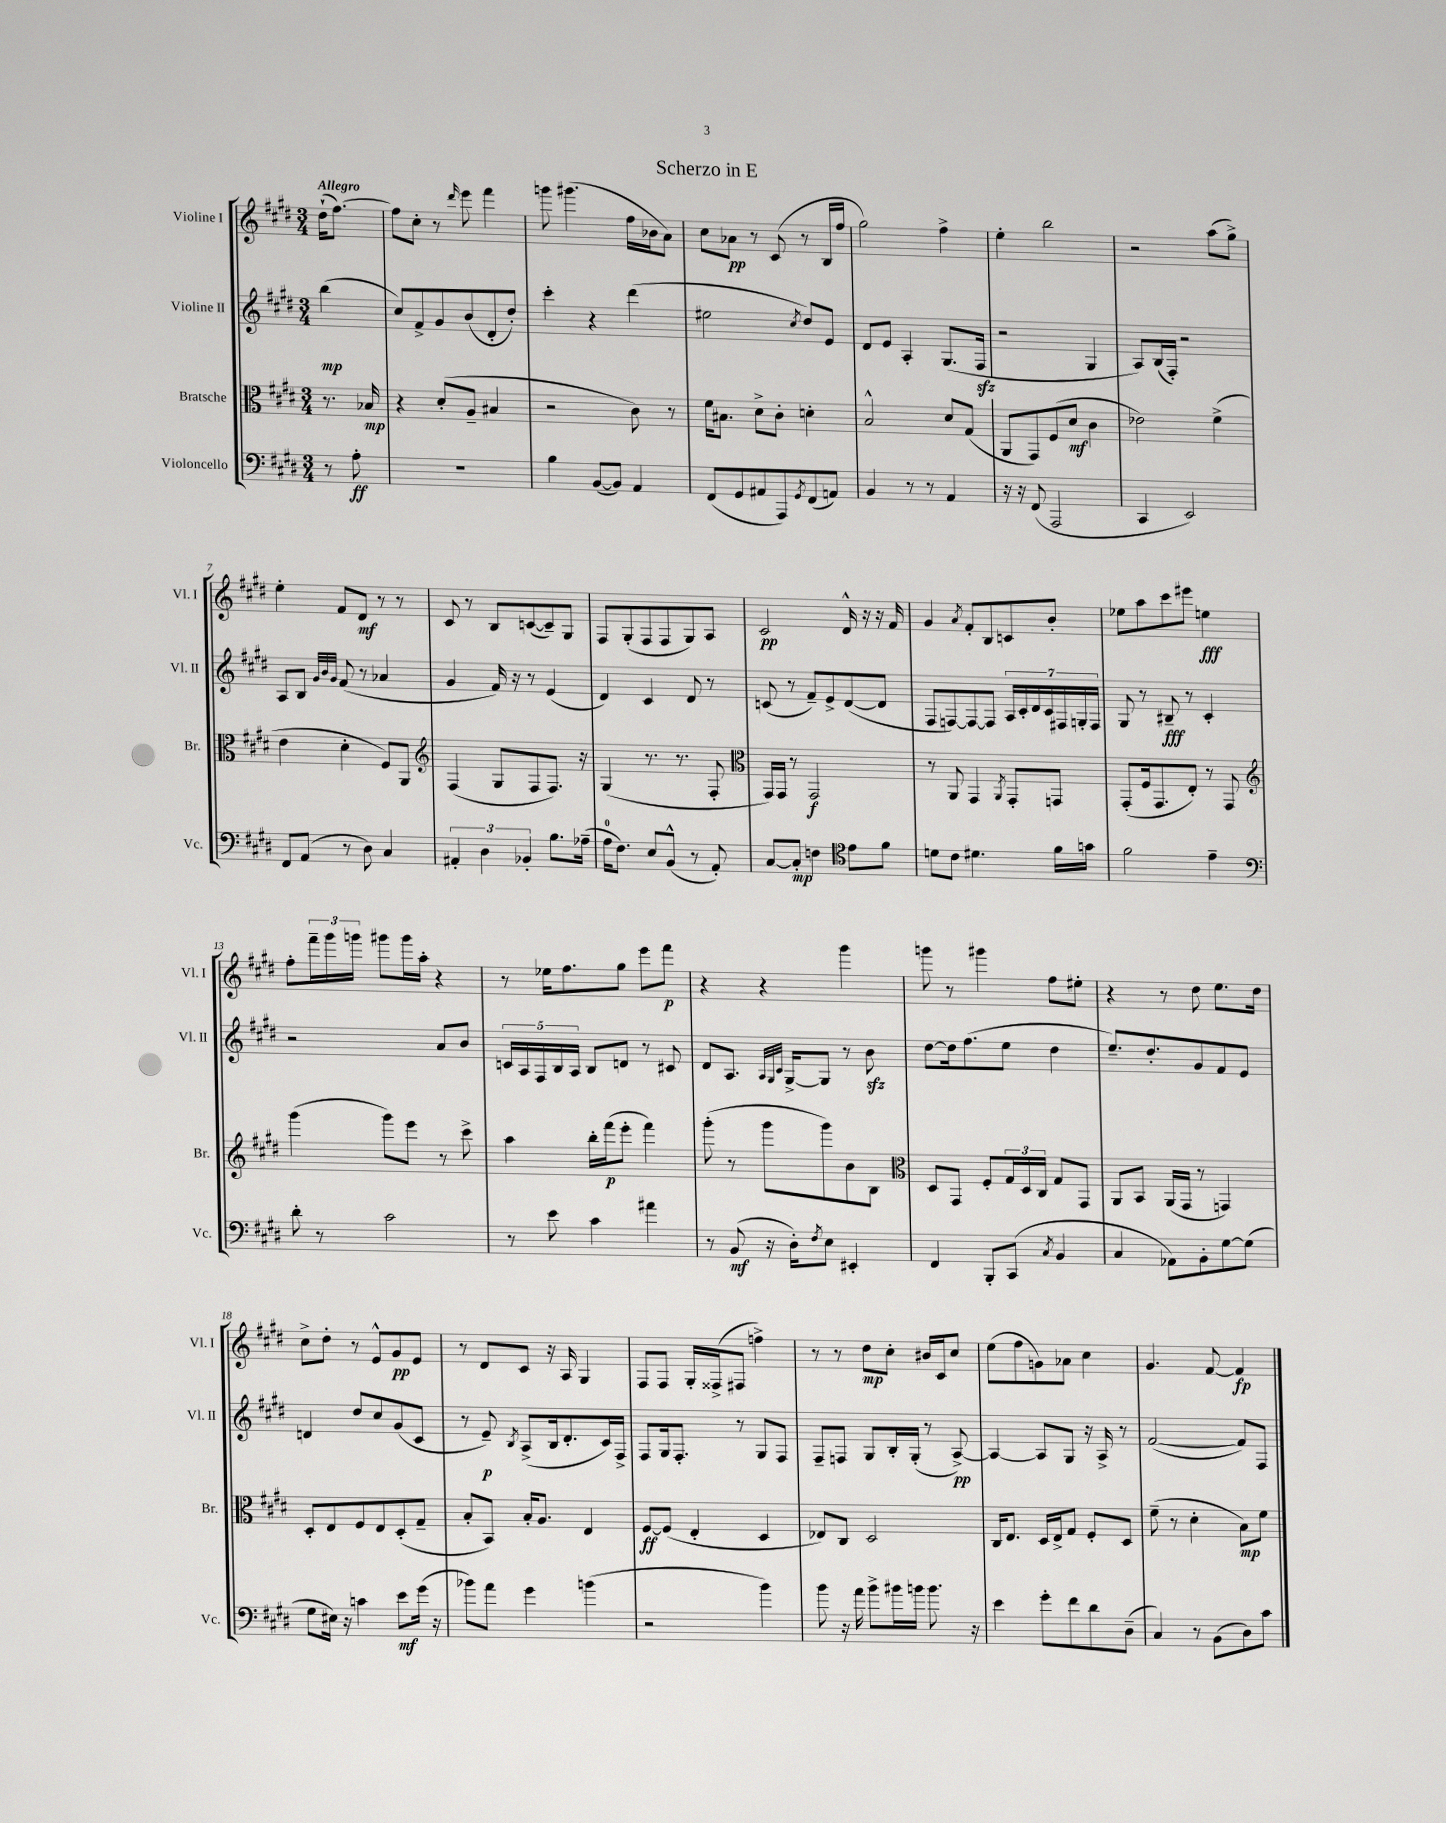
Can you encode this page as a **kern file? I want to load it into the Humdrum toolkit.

**kern	**kern	**kern	**kern
*staff4	*staff3	*staff2	*staff1
*clefF4	*clefC3	*clefG2	*clefG2
*k[f#c#g#d#]	*k[f#c#g#d#]	*k[f#c#g#d#]	*k[f#c#g#d#]
*M3/4	*M3/4	*M3/4	*M3/4
8r	8.r	(4bb	(16dd#`
.	.	.	[8.ff#)
8A'	.	.	.
.	16B-	.	.
=	=	=	=
2.r	4r	8cc#)	8ff#]
.	.	8f#^	8cc#'
.	(8d#'	8g#	8r
.	.	.	16qqddd#
.	8A~	(8b	8eee
.	4B#	8d#'	4fff#
.	.	8dd#')	.
=	=	=	=
4B	2r	4ccc#'	8ggg
.	.	.	(4.ggg#
([8BB	.	4r	.
8BB])	.	.	.
4AA	8c#)	(4ddd#	16ff#
.	.	.	16b-
.	8r	.	8a)
=	=	=	=
(8FF#	16f#	2ee#	8cc#
.	8.B#	.	.
8GG#	.	.	8a-
8AA#	8d#^	.	8r
8AAA)	8c#'	.	(8c#
8qGG#	.	8qcc#	.
(8FF#	4d'	8dd#)	8r
8AA)	.	8e	16B
.	.	.	16ff#
=	=	=	=
4BB	2B^^	8d#	2gg#)
.	.	8e	.
8r	.	4A'	.
8r	.	.	.
4AA	8d#	(8.G#	4ff#^
.	(8G#	.	.
.	.	16F#	.
=	=	=	=
16r	8AA	2r	4ee'
16r	.	.	.
(8FF#	8GG#)	.	.
2AAA	(8F#	.	2bb
.	8d#	.	.
.	4c#	4G#	.
=	=	=	=
4CC#	2e-)	8A)	2r
.	.	(16B	.
.	.	16F#')	.
2EE)	.	2r	.
.	(4f#^	.	(8aa
.	.	.	8gg#^)
=	=	=	=
8FF#	4e	8A	4ee'
(8AA	.	8B	.
.	.	32qqg#	.
.	.	32qqb	.
.	.	32qqg#	.
8r	4d#'	(8f#	8f#
8D#)	.	8r	8d#
4C#	8F#)	4a-	8r
.	8AA	.	8r
=	=	=	=
*	*clefG2	*	*
6AA#'	(4F#	4g#	8c#
.	.	.	8r
6D#	.	.	.
.	8G#	16f#)	8B
.	.	16r	.
6BB-'	.	.	.
.	8F#	8r	([8c
8.B	8.F#)	(4e	8c~])
.	.	.	8G#
(16A-~	16r	.	.
=	=	=	=
16A	(4G#	4d#)	8F#
8.F#)	.	.	.
.	.	.	(8G#'
8E	8.r	4c#	8F#
(8BB^^	.	.	8F#
.	8.r	.	.
8r	.	8d#	8G#)
8AA')	8F#'	8r	8A
=	=	=	=
*	*clefC3	*	*
[8C#	16GG#)	(8c	2c#
.	16GG#	.	.
8C#']	8r	8r	.
4F	2GG#	8f#~)	.
.	.	8e^	.
*clefC4	*	*	*
8e	.	([8d#	16d#^^
.	.	.	16r
8f#	.	8d#]	16r
.	.	.	16f#
=	=	=	=
8d	8r	8F#	4g#
8c#	8AA	[8F)	.
.	.	.	8qa
4.d#	4GG#	8F_	8f#'
.	.	8F]	8B
.	8qAA	.	.
.	8GG#'	28A	8c
.	.	28c#'	.
.	.	28d#	.
.	.	28c#	.
16f#	8GG	.	8b'
.	.	28F#	.
.	.	28G'	.
16g	.	.	.
.	.	28F#	.
=	=	=	=
2f#	(8GG#'	8G#	8ee-
.	16F#	8r	8aa
.	8.GG#	.	.
.	.	8B#~	8ccc#
.	8E')	8r	8eee#
4e~	8r	4c#'	4ee
.	8GG#	.	.
=	=	=	=
*clefF4	*clefG2	*	*
8d#'	(4ggg#	2r	8ff#'
8r	.	.	24fff#~
.	.	.	24ggg#
.	.	.	24ggg
2c#	8ggg#)	.	8ggg#
.	8eee	.	16ggg#
.	.	.	16aa'
.	8r	8a	4r
.	8ccc#^	8b	.
=	=	=	=
8r	4aa	20c	8r
.	.	20A	.
.	.	20F#	.
8e	.	.	16ee-
.	.	20B	.
.	.	.	8.ff#
.	.	20A	.
4c#	16bb'	8B	.
.	(16fff#	.	.
.	8eee'	8d	8gg#
4a#	4fff#)	8r	8eee
.	.	8c#	8fff#
=	=	=	=
8r	(8ggg#'	8d#	4r
(8BB	8r	8.A	.
16r	8ggg#	.	4r
.	.	32qqA	.
.	.	32qqG#	.
.	.	32qqc#	.
16D#')	.	[16G#^	.
8qF#	.	.	.
8E	8ggg#)	8G#]	.
4EE#'	8b	8r	4ggg#
.	8B	8b	.
=	=	=	=
*	*clefC3	*	*
4FF#	8D#	[8dd#	8ggg
.	8GG#	16dd#]	8r
.	.	(8.ff#	.
8BBB'	8F#'	.	4ggg#
(8CC#	24G#	8ee	.
.	24D#	.	.
.	24C#	.	.
8qC#	.	.	.
4BB	8G#	4dd#	8ff#
.	8GG#	.	8ee#'
=	=	=	=
4C#	8AA	8.ee~)	4r
.	8BB	.	.
.	.	8.dd#'	.
8AA-)	(16AA	.	8r
.	16GG#	.	.
8BB'	8r	8g#	8dd#
[8G#	4GG)	8f#	8.ee
(8G#]	.	8e	.
.	.	.	16dd#
=	=	=	=
8G#	8D#'	4d	8cc#^
16E#)	8E	.	8dd#'
16r	.	.	.
4c	8F#	8dd#	8r
.	8E	8cc#	8e^^
8e	(8D#'	(8g#	8g#
(16g#	8G#~	8c#	8e
16r	.	.	.
=	=	=	=
8b-)	8B'	8r	8r
8a	8BB)	8e~)	8d#
.	.	8qB	.
4g#	16B'	(8A^	8c#
.	8.A	.	.
.	.	16B	16r
.	.	8.d#'	16A
(4b	4E	.	4G#
.	.	16c#)	.
.	.	16F#^	.
=	=	=	=
2r	[8F#	8F#	8F#
.	(8F#]	16G#	8F#
.	.	8.F#'	.
.	4E'	.	16G#'
.	.	.	(16F##^
.	.	8r	8F#
4b)	4D#	8G#	4ff^)
.	.	8F#	.
=	=	=	=
8b	8E-)	8F#~	8r
16r	8C#	8F	8r
16a	.	.	.
8b^	2D#	8G#	8dd#
16b#	.	16B'	8cc#'
16b	.	(16G#'	.
8.b	.	8r	16b#
.	.	.	16c#
.	.	[8A^)	8cc#
16r	.	.	.
=	=	=	=
4e	16C#	4A_	(8ee
.	8.E	.	.
.	.	.	8ff#
8g#'	16D#	8A]	8g)
.	16E^	.	.
8f#	8G#	8G#	8a-
8d#	8F#'	16r	4cc#
.	.	16A^	.
(8D#~	8D#	8r	.
=	=	=	=
4C#)	(8f#~	([2f#	4.g#
.	8r	.	.
8r	4d#'	.	.
(8BB	.	.	[8f#
8D#)	8B)	8f#])	4f#]
8c#	8f#	8F#	.
==	==	==	==
*-	*-	*-	*-
